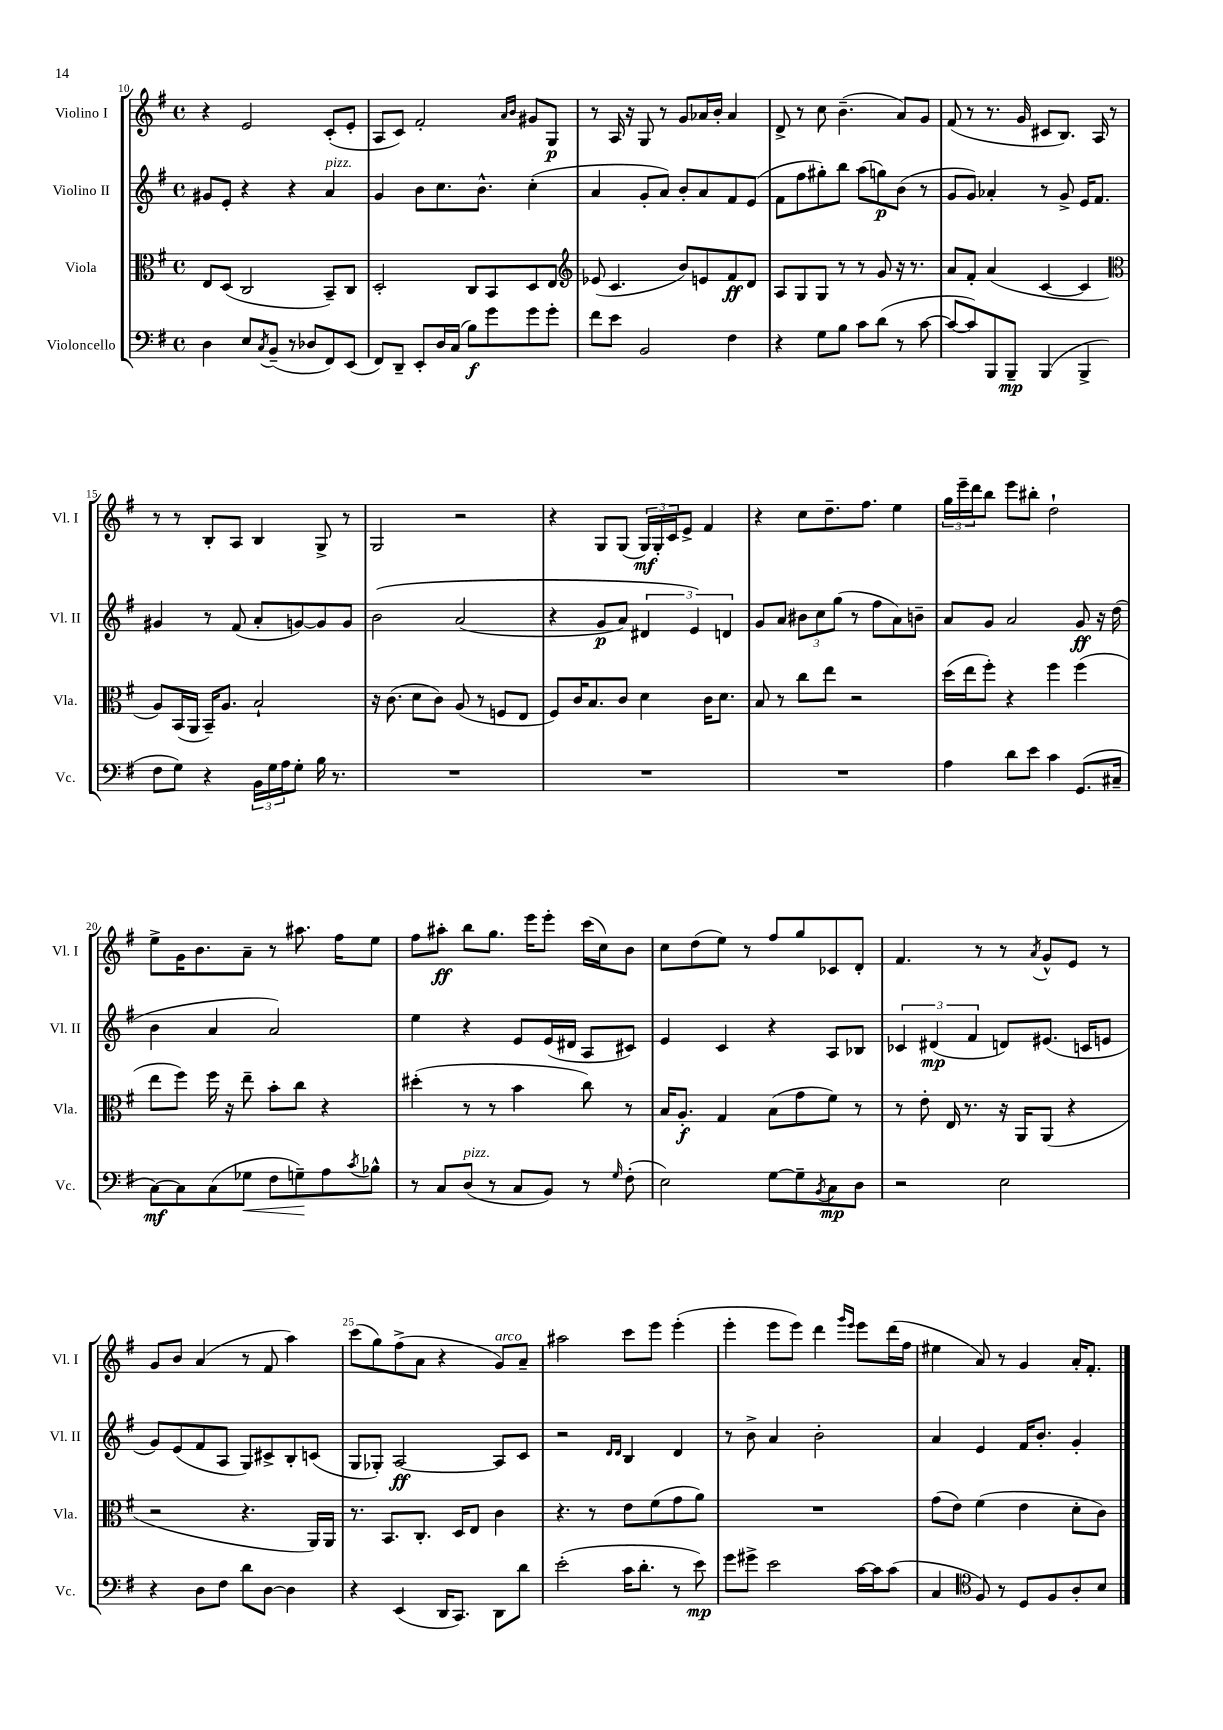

**kern	**kern	**kern	**kern
*staff4	*staff3	*staff2	*staff1
*clefF4	*clefC3	*clefG2	*clefG2
*k[f#]	*k[f#]	*k[f#]	*k[f#]
*M4/4	*M4/4	*M4/4	*M4/4
*met(c)	*met(c)	*met(c)	*met(c)
4D\	8E/L	8g#/L	4r
.	(8D/J	8e'/J	.
8E/L	2C/	4r	2e/
8qC/	.	.	.
(8BB~/J	.	.	.
8r	.	4r	.
8D-/L	.	.	.
8FF#/)	8BB~/L)	4a/	(8c'/L
(8EE/J	8C/J	.	8e'/J
=	=	=	=
8FF#/L)	2D'/	4g/	8A/L
8DD~/J	.	.	8c/J)
8EE'/L	.	8b\L	2f#'/
16D/L	.	8.cc\	.
(16C/JJ	.	.	.
8B\L)	8C/L	.	.
.	.	8.b^^\J	.
8g\	8BB/	.	.
.	.	.	16qqa/LL
.	.	.	16qqb/JJ
8g\	8D/	(4cc'\	8g#/L
8g'\J	8E/J	.	8G/J
=	=	=	=
*	*clefG2	*	*
8f#\L	(8e-/	4a/	8r
8e\J	4.c/	.	16A/
.	.	.	16r
2BB/	.	8g'/L	8G/
.	.	8a/J)	8r
.	8b/L)	8b'/L	8g/L
.	8e/	8a/	16a-/L
.	.	.	16b'/JJ
4F#\	8f#/	8f#/	4a-/
.	8d/J	(8e/J	.
=	=	=	=
4r	8A/L	8f#\L	8d^/
.	8G/	8ff#\	8r
8G\L	8G/J	8gg#'\)	8cc\
8B\J	8r	8bb\J	(4.b~\
8c\L	8r	(8aa\L	.
(8d\J	8g/	8gg\)	.
8r	16r	(8b\J	8a/L)
.	8.r	.	.
[8c\	.	8r	8g/J
=	=	=	=
8c/_L	8a/L	8g/L	(8f#/
8c/])	8f#'/J	8g/J)	8r
8BBB/	(4a/	4a-'/	8.r
8BBB~/J	.	.	.
.	.	.	16g/
(4BBB/	[4c/	8r	8c#/L
.	.	8g^/	8.B/J)
4BBB^/	4c/]	16e/LK	.
.	.	8.f#/J	16A/
.	.	.	8r
=	=	=	=
*	*clefC3	*	*
8F#\L	8A/L)	4g#/	8r
8G\J)	(16BB/L	.	8r
.	16AA/JJ	.	.
4r	16BB~/LK)	8r	8B'/L
.	8.A/J	.	.
.	.	(8f#/	8A/J
24BB\LL	2B`/	8a'/L	4B/
24G\	.	.	.
24A\J	.	.	.
8G'\J	.	[8g/)	.
16B\	.	8g/]	8G^/
8.r	.	.	.
.	.	8g/J	8r
=	=	=	=
1r	16r	&(2b\	2G/
.	(8.c\	.	.
.	8d\L	.	.
.	8c\J)	.	.
.	(8A/	(2a/	2r
.	8r	.	.
.	8F/L	.	.
.	8E/J	.	.
=	=	=	=
1r	8F#/L)	4r	4r
.	16c/K	.	.
.	8.B/	.	.
.	.	8g/L	8G/L
.	8c/J	8a/J)	(8G/J
.	4d\	6d#/	24G/LL)
.	.	.	24G'/
.	.	.	24c/J
.	.	.	8e^/J
.	.	6e/&)	.
.	16c\LK	.	4f#/
.	8.d\J	.	.
.	.	6d/	.
=	=	=	=
1r	8B/	8g/L	4r
.	8r	8a/J	.
.	8cc\L	12b#\L	8cc\L
.	.	12cc\	.
.	8ee\J	.	8.dd~\
.	.	(12gg\J	.
.	2r	8r	.
.	.	.	8.ff#\J
.	.	8ff#\L	.
.	.	8a\)	4ee\
.	.	8b~\J	.
=	=	=	=
4A\	(16dd\LL	8a/L	24gg\LL
.	.	.	24eee~\
.	16ee\J	.	.
.	.	.	24ddd\J
.	8ff#'\J)	8g/J	8bb\J
8d\L	4r	2a/	8eee\L
8e\J	.	.	8bb#'\J
4c\	4ff#\	.	2dd`\
(8.GG/L	(4ff#\	8g/	.
.	.	16r	.
16C#~/Jk	.	(16dd\	.
=	=	=	=
[8C\L)	8ee\L	4b\	8ee^\L
8C\]	8ff#\J)	.	16g\K
.	.	.	8.b\
(8C\	16ff#\	4a/	.
.	16r	.	.
8G-\J	8ee~\	.	8a~\J
8F#\L	8b'\L	2a/)	8r
8G~\)	8cc\J	.	8.aa#\
8A\	4r	.	.
.	.	.	16ff#\LK
8qc/	.	.	.
8B-^^\J	.	.	8ee\J
=	=	=	=
8r	(4dd#'\	4ee\	8ff#\L
8C/L	.	.	8aa#'\J
(8D/J	8r	4r	8bb\L
8r	8r	.	8.gg\J
8C/L	4b\	8e/L	.
.	.	.	16eee\LK
8BB/J)	.	(16e/L	8eee'\J
.	.	16d#/JJ	.
8r	8cc\)	8A/L	(16ccc\LL
.	.	.	16cc\J)
16qqG/	.	.	.
(8F#'\	8r	8c#/J)	8b\J
=	=	=	=
2E\)	16B/LK	4e/	8cc\L
.	8.A'/J	.	.
.	.	.	(8dd\
.	4G/	4c/	8ee\J)
.	.	.	8r
[8G\L	(8B\L	4r	8ff#/L
8G~\]	8g\	.	8gg/
8qBB/	.	.	.
8C\	8f#\J)	8A/L	8c-/
8D\J	8r	8B-/J	8d'/J
=	=	=	=
2r	8r	6c-/	4.f#/
.	8e'\	.	.
.	.	(6d#/	.
.	16E/	.	.
.	8.r	.	.
.	.	6f#/	.
.	.	.	8r
2E\	16r	8d/L)	8r
.	16AA/LK	.	.
.	.	.	8qa/
.	(8AA/J	(8.e#/J	8g^^/L
.	4r	.	8e/J
.	.	16c/LK	.
.	.	8e/J	8r
=	=	=	=
4r	2r	8g/L)	8g/L
.	.	(8e/	8b/J
8D\L	.	8f#/	(4a/
8F#\J	.	8A/J	.
8d\L	4.r	8G/L)	8r
[8D\J	.	8c#^/	8f#/
4D\]	.	8B'/	4aa\)
.	16AA/LL)	(8c/J	.
.	16AA/JJ	.	.
=	=	=	=
4r	8.r	8G/L	(8ccc\L
.	.	8G-'/J)	8gg\)
.	8.BB/L	.	.
(4EE/	.	[2A/	(8ff#^\
.	8.C'/J	.	8a\J
16DD/LK	.	.	4r
8.CC/J)	16D/LK	.	.
.	8E/J	.	.
8DD\L	4c\	8A/]L	8g/L)
8d\J	.	8c/J	8a~/J
=	=	=	=
(2e'\	4.r	2r	2aa#\
.	8r	.	.
.	.	16qqd/LL	.
.	.	16qqd/JJ	.
16c\LK	8e\L	4B/	8ccc\L
8.d'\J	.	.	.
.	(8f#\	.	8eee\J
8r	8g\	4d/	(4eee'\
8e\)	8a\J)	.	.
=	=	=	=
8g\L	1r	8r	4eee'\
8g#^\J	.	8b^\	.
2e\	.	4a/	8eee\L
.	.	.	8eee\J)
.	.	2b'\	4ddd\
.	.	.	16qqggg/LL
.	.	.	16qqeee/JJ
[16c\LL	.	.	8eee\L
16c\]J	.	.	.
(8c\J	.	.	(16ddd\L
.	.	.	16ff#\JJ
=	=	=	=
4C/	(8g\L	4a/	4ee#\
.	8e\J)	.	.
*clefC4	*	*	*
8F#/)	(4f#\	4e/	8a/)
8r	.	.	8r
8D/L	4e\	16f#/LK	4g/
.	.	8.b'/J	.
8F#/	.	.	.
8A'/	8d'\L	4g'/	16a'/LK
.	.	.	8.f#'/J
8B/J	8c\J)	.	.
==	==	==	==
*-	*-	*-	*-
